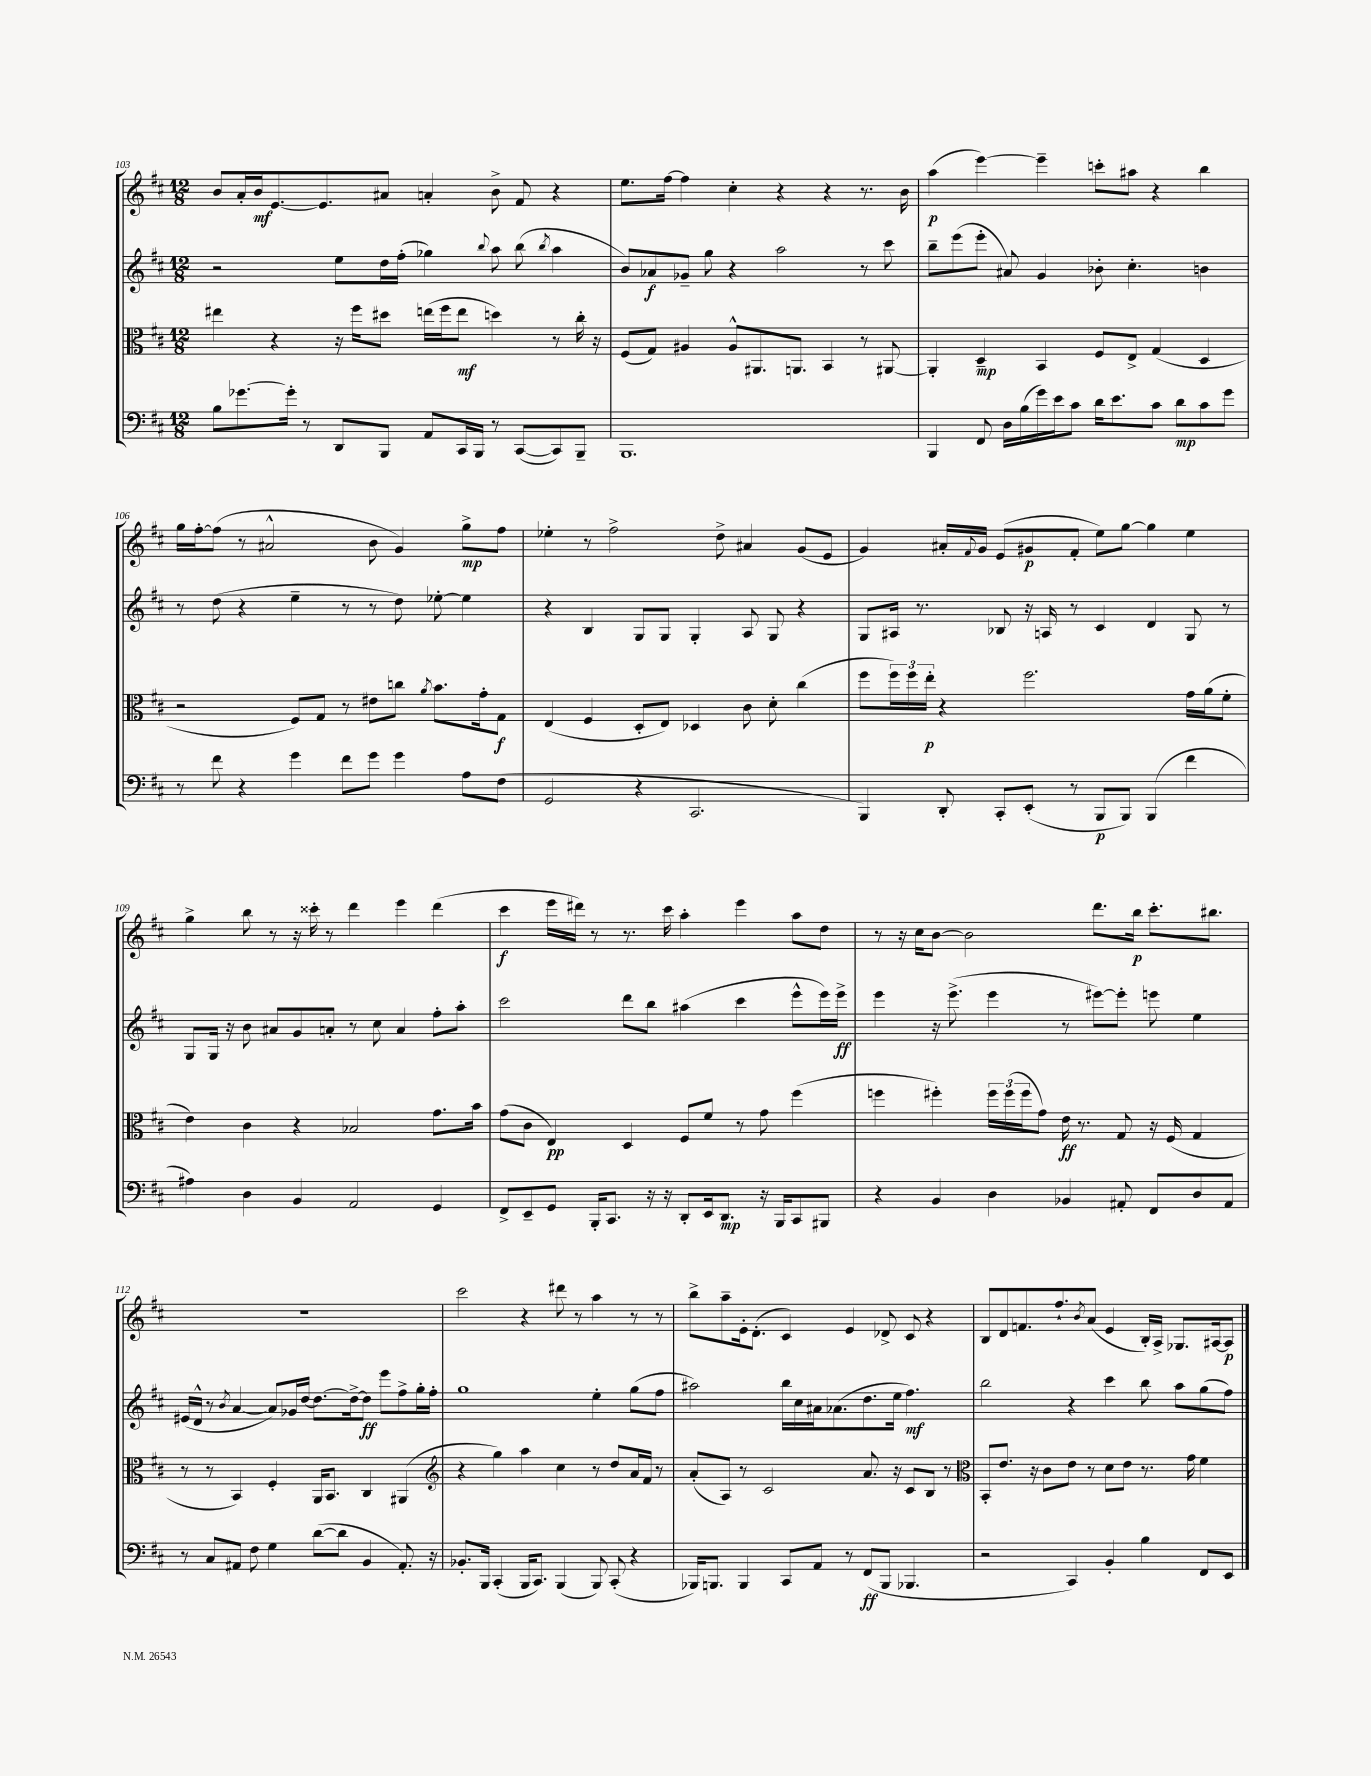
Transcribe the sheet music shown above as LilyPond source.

<<
\new StaffGroup <<
\new Staff = "s0" {
    \clef treble \key d \major \numericTimeSignature \time 12/8
    b'8 a'16-. b'16\mf e'8.~ e'8. ais'8 a'4-. b'8-> fis'8 r4 |
    e''8. fis''16~ fis''4 cis''4-. r4 r4 r8. b'16 |
    a''4\p( e'''4~) e'''4-- c'''8-. ais''8 r4 b''4 |
    g''16 fis''16~-. fis''8( r8 ais'2-^ b'8 g'4) g''8->\mp fis''8 |
    ees''4-. r8 fis''2-> d''8-> ais'4 g'8( e'8 |
    g'4) ais'16-. \appoggiatura { fis'8 } g'16 e'8( gis'8\p fis'8-. e''8) g''8~ g''4 e''4 |
    g''4-> b''8 r8 r16 cisis'''16-. r8 d'''4 e'''4 d'''4( |
    cis'''4\f e'''16 dis'''16) r8 r8. cis'''16 a''4-. e'''4 a''8 d''8 |
    r8 r16 cis''16 b'8~ b'2 d'''8. b''16\p cis'''8.-. bis''8. |
    R1. |
    cis'''2 r4 dis'''8 r8 a''4 r8 r8 |
    b''8-> a''8-- e'16-. d'8.-.( cis'4) e'4 des'8-> cis'8 r4 |
    b8 d'8 f'8. fis''8.-! \acciaccatura { b'8 } a'8( e'4 b16-.) a16-> ges8. ais16~ ais8\p \bar "|." |
}
\new Staff = "s1" {
    \clef treble \key d \major \numericTimeSignature \time 12/8
    r2 e''8 d''16 fis''16-.( ges''4) \appoggiatura { b''8 } a''8 b''8( \acciaccatura { b''8 } a''4 |
    b'8) aes'8\f ges'8-- g''8 r4 a''2 r8 cis'''8 |
    b''8-- e'''8( e'''8-. ais'8) g'4 bes'8-. cis''4.-. b'4 |
    r8 d''8( r4 e''4-- r8 r8 d''8) ees''8~-. ees''4 |
    r4 b4 g8 g8 g4-. a8 g8 r4 |
    g8 ais16 r8. bes8 r16 a16 r8 cis'4 d'4 g8 r8 |
    g8 g16 r16 b'8 ais'8 g'8 a'8-. r8 cis''8 a'4 fis''8-. a''8-. |
    cis'''2 d'''8 b''8 ais''4( cis'''4 e'''8-^ e'''16) e'''16->\ff |
    e'''4 r16 e'''8.->( e'''4 r8 eis'''8~) eis'''8-. e'''8 e''4 |
    eis'16( d'16-^ r8 \acciaccatura { b'8 } a'4~ a'8) ges'16 d''16~ d''8.~ d''16~-> d''8\ff e'''8 fis''8-> g''16-. fis''16-. |
    g''1 e''4-. g''8( fis''8 |
    ais''2) b''16 cis''16 ais'16 aes'8.( d''8. e''16 fis''4.\mf) |
    b''2 r4 cis'''4 b''8 a''8 g''8( fis''8) \bar "|." |
}
\new Staff = "s2" {
    \clef alto \key d \major \numericTimeSignature \time 12/8
    eis''4 r4 r16 fis''16 dis''8 e''16( fis''16 e''8\mf d''4) r8 cis''16-. r16 |
    fis8( g8) ais4 ais8-^ ais,8. a,8. b,4 r8 ais,8~ |
    ais,4-. d4--\mp b,4 fis8 e8-> g4( d4 |
    r2 fis8) g8 r8 eis'8 c''8 \acciaccatura { a'8 } b'8. g'16-. g8\f |
    e4( fis4 d8-. e8) des4 cis'8 d'8-. cis''4( |
    fis''8 \tuplet 3/2 { fis''16) fis''16 e''16-.\p } r4 fis''2. g'16 a'16( fis'8-. |
    e'4) cis'4 r4 bes2 g'8. b'16 |
    g'8( cis'8 e4\pp) d4 fis8 fis'8 r8 g'8 fis''4( |
    f''4 fis''4-.) \tuplet 3/2 { fis''16 fis''16( fis''16 } g'8) e'16\ff r8. g8 r16 fis16( g4 |
    r8 r8 b,4) fis4-. a,16 b,8. cis4 ais,4( |
    \clef treble r4 g''4) a''4 cis''4 r8 d''8 a'16 fis'16 r8 |
    a'8-.( a8) r8 cis'2 a'8. r16 cis'8 b8 r8 |
    \clef alto b,8-. e'8. r16 cis'8 e'8 r8 d'8 e'8 r8. g'16 fis'4 \bar "|." |
}
\new Staff = "s3" {
    \clef bass \key d \major \numericTimeSignature \time 12/8
    b8 ges'8.~ ges'16-. r8 d,8 b,,8 a,8 cis,16 b,,16 r8 cis,8~( cis,8) b,,8-- |
    b,,1. |
    b,,4 fis,8 d16 b16( g'16) e'16 cis'8 d'16 e'8. cis'8 d'8\mp cis'8 g'8 |
    r8 fis'8 r4 g'4 fis'8 g'8 g'4 a8 fis8( |
    g,2 r4 cis,2. |
    b,,4) d,8-. cis,8-. e,8-.( r8 b,,8\p b,,8) b,,4( fis'4 |
    ais4) d4 b,4 a,2 g,4 |
    fis,8-> e,8-- g,8 b,,16-. cis,8. r16 r16 d,8-. e,16 d,8.\mp r16 b,,16 cis,8 bis,,8 |
    r4 b,4 d4 bes,4 ais,8-. fis,8 d8 ais,8 |
    r8 cis8 ais,8 fis8 g4 d'8~( d'8 b,4 ais,8.-.) r16 |
    bes,8.-. b,,16 cis,4-.( b,,16 cis,8.) b,,4( b,,8) cis,8-.( r4 |
    bes,,16) b,,8. b,,4 cis,8 a,8 r8 fis,8\ff( b,,8 bes,,4. |
    r2 cis,4) b,4-. b4 fis,8 e,8 \bar "|." |
}
>>
>>
\layout { \context { \Score currentBarNumber = #103 } }
